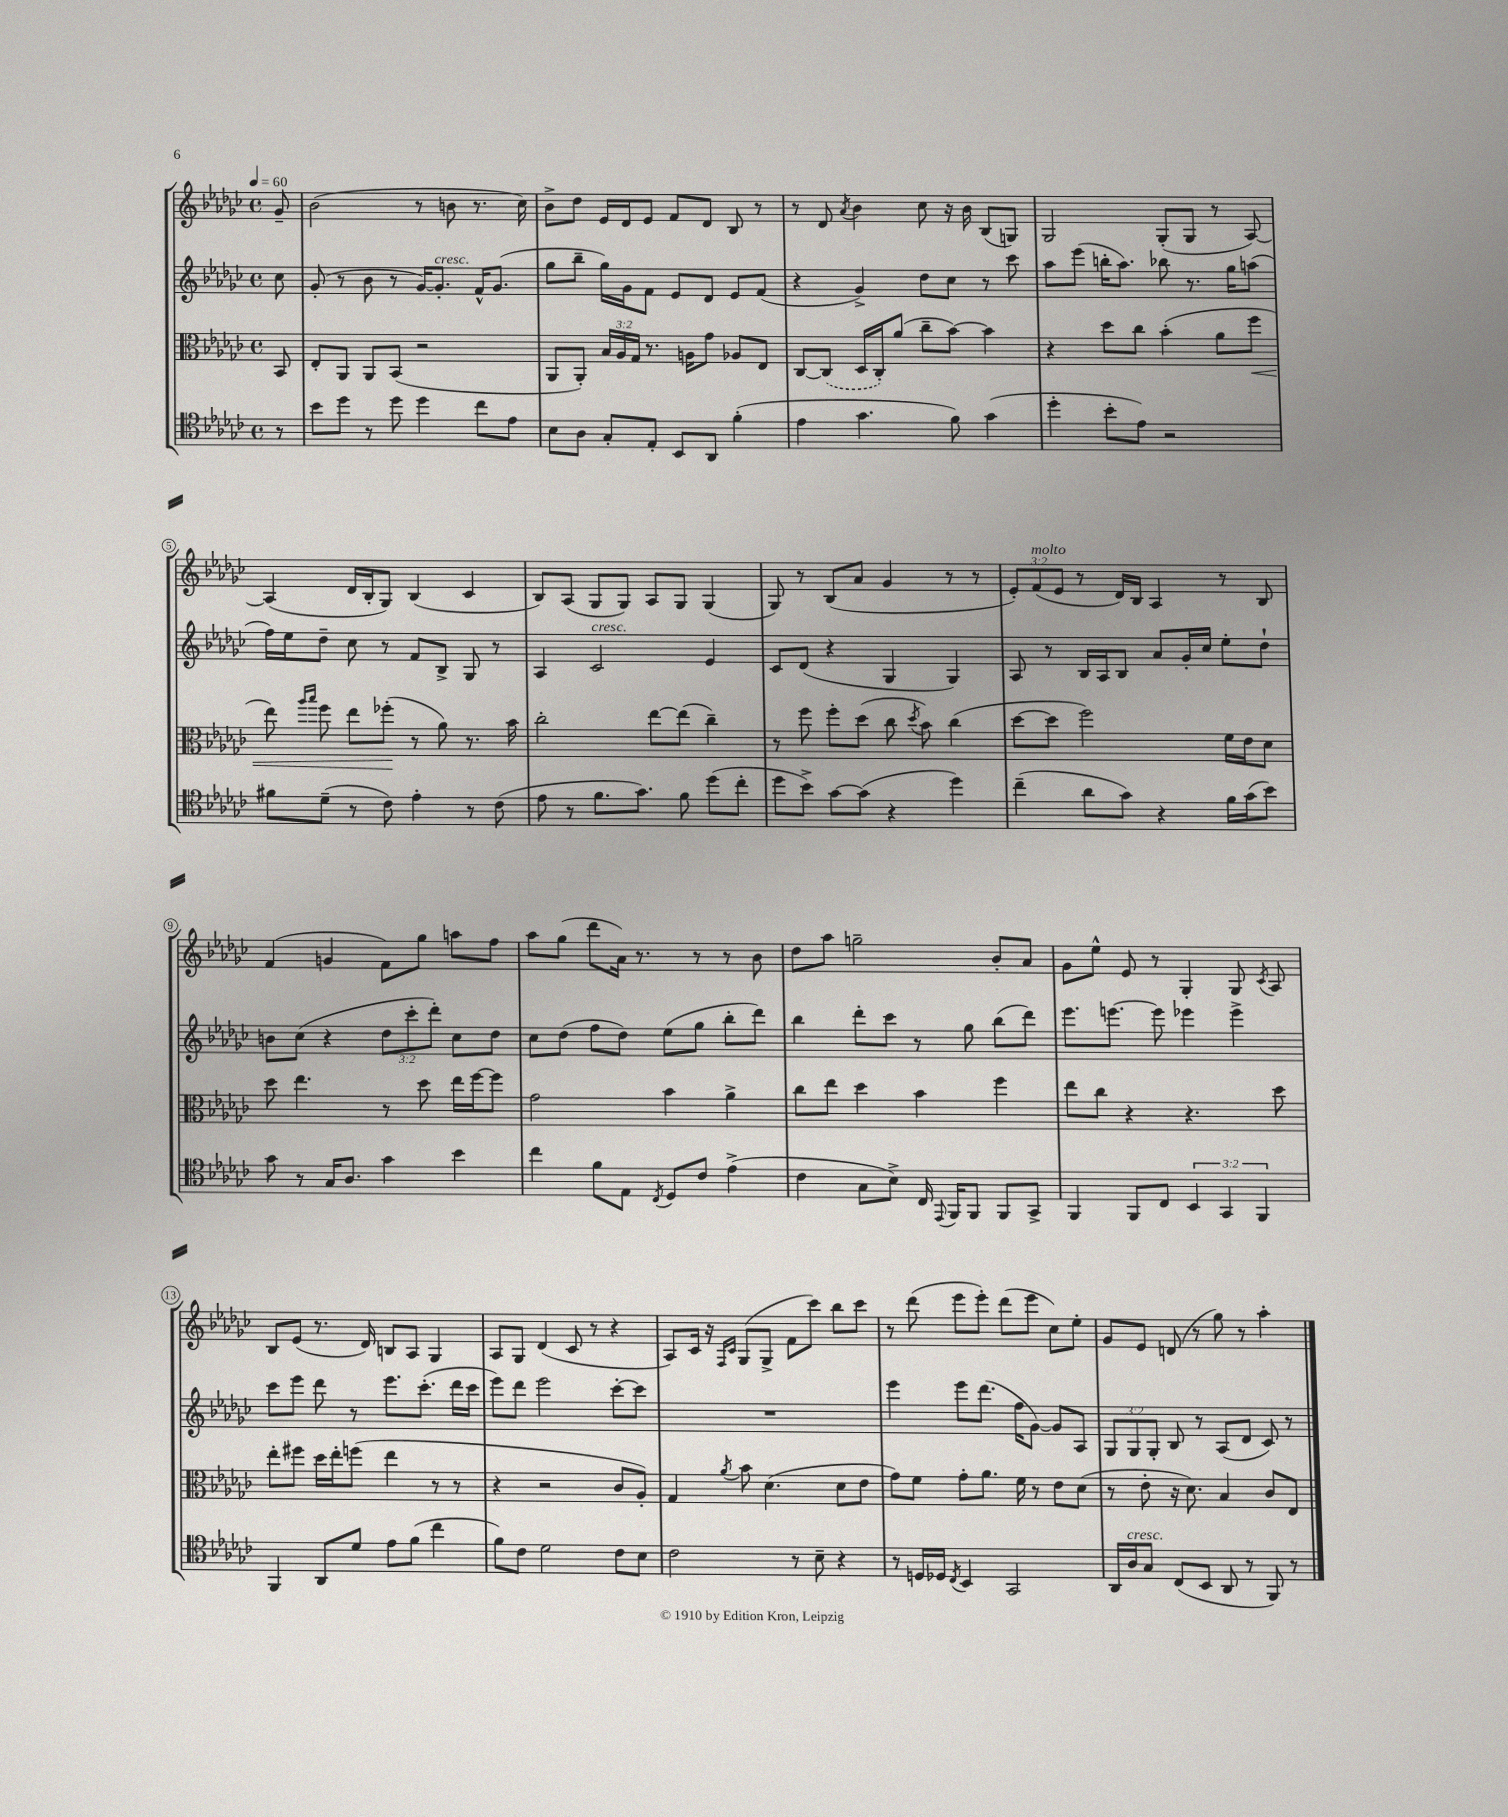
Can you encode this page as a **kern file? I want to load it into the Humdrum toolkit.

**kern	**kern	**dynam	**kern	**kern
*part4	*part3	*part3	*part2	*part1
*staff4	*staff3	*staff3	*staff2	*staff1
*clefC4	*clefC3	*	*clefG2	*clefG2
*k[b-e-a-d-g-c-]	*k[b-e-a-d-g-c-]	*	*k[b-e-a-d-g-c-]	*k[b-e-a-d-g-c-]
*M4/4	*M4/4	*	*M4/4	*M4/4
*met(c)	*met(c)	*	*met(c)	*met(c)
*MM60	*MM60	*	*MM60	*MM60
=	=	=	=	=
8r	8BB-/	.	8cc-\	8g-~/
=1	=1	=1	=1	=1
8b-\L	8E-'/L	.	(8g-'/	(2b-\
8dd-\J	8AA-/J	.	8r	.
8r	8AA-/L	.	8b-\	.
8dd-\	(8BB-/J	.	8r	.
4dd-\	2r	.	[16g-/KL)	8r
!	!	!	!LO:TX:a:i:t=cresc.	!
.	.	.	8.g-'/J]	.
.	.	.	.	8bn\
8cc-\L	.	.	16f^^/KL	8.r
.	.	.	(8.g-/J	.
8e-\J	.	.	.	.
.	.	.	.	16cc-\)
=2	=2	=2	=2	=2
8B-\L	8AA-/L	.	8gg-\L	8b-^\L
8A-\J	8AA-'/J)	.	8bb-~\J	8dd-\J
8G-'/L	24B-/LL	.	16gg-\LL)	16e-/LL
.	24A-/	.	.	.
.	.	.	16g-\J	16d-/J
.	24G-/JJ	.	.	.
8E-'/J	8.r	.	8f\J	8e-/J
8BB-/L	.	.	8e-/L	8f/L
.	16An\KL	.	.	.
8AA-/J	8g-\J	.	8d-/J	8d-/J
(4f'\	8A-X/L	.	8e-/L	8B-/
.	8E-/J	.	(8f/J	8r
=3	=3	=3	=3	=3
4e-\	[8C-/L	.	4r	8r
.	(8C-/J]	.	.	8d-/
.	.	.	.	8qa-/
4.g-\	16D-/LL	.	4g-^/)	4b-\
.	16C-'/J)	.	.	.
.	(8a-/J	.	.	.
.	8cc-~\L	.	8dd-\L	8cc-\
8f\)	[8b-\J)	.	8cc-\J	16r
.	.	.	.	16b-\
(4g-\	4b-\]	.	8r	(8B-/L
.	.	.	8ccc-\	8Gn/J)
=4	=4	=4	=4	=4
4dd-'\	4r	.	8aa-\L	2G-/
.	.	.	(8eee-\J	.
8b-'\L	8dd-\L	.	16bbn'\KL	.
.	.	.	8.aa-\J)	.
8e-\J)	8cc-\J	.	.	.
2r	(4b-'\	.	8bb-X\	(8G-'/L
.	.	.	8.r	8G-/J
.	8a-\L	.	.	8r
.	.	.	16gg-\KL	.
!	!	!LO:HP:b	!	!
.	8ff\J	<	(8aan\J	[8A-/)
!!LO:LB:g=z
=5	=5	=5	=5	=5
8f#X\L	8ee-\)	.	16ff\LL)	(4A-/]
.	.	.	16ee-\J	.
.	16qqaa-/LL	.	.	.
.	16qqbb-/JJ	.	.	.
(8d-~\J	8ff\	.	8dd-~\J	.
8r	8ee-\L	.	8cc-\	16d-/LL
.	.	.	.	16B-'/J
8c-\)	(8ff-X'\J	.	8r	8G-/J)
4e-'\	8r	[	8f/L	(4B-/
.	8a-\)	.	8B-^/J	.
8r	8.r	.	8G-/	4c-/
(8c-\	.	.	8r	.
.	16b-\	.	.	.
=6	=6	=6	=6	=6
8e-\	2cc-'\	.	4A-/	8B-/L)
8r	.	.	.	(8A-/J
!	!	!	!LO:TX:a:i:t=cresc.	!
8.f\L	.	.	2c-/	8G-/L
.	.	.	.	8G-/J)
8.g-\J)	.	.	.	.
.	[8ee-\L	.	.	8A-/L
8f\	(8ee-\J]	.	.	8G-/J
(8dd-\L	4cc-~\)	.	4e-/	(4G-/
8cc-'\J	.	.	.	.
=7	=7	=7	=7	=7
8dd-\L	8r	.	8c-/L	8G-/)
8b-^\J)	8ff\	.	(8d-/J	8r
[8g-\L	8ff'\L	.	4r	(8B-/L
(8g-\J]	(8dd-\J	.	.	8a-/J
4r	8cc-\	.	4G-/	4g-/
.	8qdd-/	.	.	.
.	8b-\)	.	.	.
4dd-\)	(4cc-\	.	4G-/)	8r
.	.	.	.	8r
=8	=8	=8	=8	=8
(4cc-~\	[8dd-\L	.	8A-/	12e-'/L)
!	!	!	!	!LO:TX:a:i:t=molto
.	.	.	.	(12f/
.	8dd-\J]	.	8r	.
.	.	.	.	12e-/J
8a-\L	2ff\)	.	16B-/LL	8r
.	.	.	16A-/J	.
8g-\J)	.	.	8B-/J	16d-/LL)
.	.	.	.	16B-/JJ
4r	.	.	8a-/L	4A-/
.	.	.	16g-'/L	.
.	.	.	16cc-/JJ	.
16f\LL	16f\LL	.	8ee-'\L	8r
(16g-\J	16e-\J	.	.	.
8b-\J)	8d-\J	.	8dd-`\J	8B-/
!!LO:LB:g=z
=9	=9	=9	=9	=9
8g-\	8dd-\	.	8bn\L	(4f/
8r	4.ee-\	.	(8cc-\J	.
16G-/KL	.	.	4r	4gn/
8.A-/J	.	.	.	.
4g-\	8r	.	12dd-\L	8f\L)
.	.	.	12ccc-'\	.
.	8dd-\	.	.	8gg-\J
.	.	.	12ddd-'\J)	.
4b-\	16ee-\LL	.	8cc-\L	8aan\L
.	[16ff\J	.	.	.
.	8ff\J]	.	8dd-\J	8ff\J
=10	=10	=10	=10	=10
4cc-\	2g-\	.	8cc-\L	8aa-\L
.	.	.	(8dd-\J	(8gg-\J
8f\L	.	.	8ff\L	8ddd-\L
8E-\J	.	.	8dd-\J)	16a-\Jk)
.	.	.	.	8.r
8qC-/	.	.	.	.
8D-/L	4b-\	.	(8ee-\L	.
8c-/J	.	.	8gg-\J	8r
(4e-^\	4a-^\	.	8bb-'\L	8r
.	.	.	8ddd-\J)	8b-\
=11	=11	=11	=11	=11
4c-\	8cc-\L	.	4bb-\	8dd-\L
.	8ee-\J	.	.	8aa-\J
8G-\L	4dd-\	.	8ddd-'\L	2ggn~\
8B-^\J)	.	.	8ccc-\J	.
16C-/	4b-\	.	8r	.
8qqEE-/	.	.	.	.
16FF/KL	.	.	.	.
8FF/J	.	.	8gg-\	.
8FF/L	4ff\	.	(8bb-\L	8b-'/L
8GG-^/J	.	.	8ddd-\J)	8a-/J
=12	=12	=12	=12	=12
4FF/	8ee-\L	.	8.eee-\L	8g-\L
.	8cc-\J	.	.	8ee-^^\J
.	.	.	[8.eeen\J	.
8FF/L	4r	.	.	8e-/
8C-/J	.	.	8eee\]	8r
6BB-/	4.r	.	4eee-X\	4G-'/
6GG-/	.	.	.	.
.	.	.	4eee-^\	8G-/
6FF/	.	.	.	.
.	.	.	.	8qc-/
.	8dd-\	.	.	8A-/
!!LO:LB:g=z
=13	=13	=13	=13	=13
4FF/	8ee-'\L	.	8ccc-\L	8B-/L
.	8ff#X\J	.	8eee-\J	(8e-/J
8AA-/L	16dd-\LL	.	8ddd-\	8.r
.	16ee-'\J	.	.	.
8d-/J	(8ffn\J	.	8r	.
.	.	.	.	16d-/)
8e-\L	4ee-\	.	8.eee-\L	8Bn/L
(8f\J	.	.	.	8A-/J
.	.	.	(8.ccc-'\J	.
4cc-\	8r	.	.	4G-/
.	8r	.	16ddd-\LL	.
.	.	.	16ccc-\JJ	.
=14	=14	=14	=14	=14
8f\L)	4r	.	8eee-\L)	8A-/L
8c-\J	.	.	8ddd-\J	8G-/J
2d-\	2r	.	2eee-\	(4d-/
.	.	.	.	8c-/
.	.	.	.	8r
8c-\L	8c-/L	.	[8ccc-'\L	4r
8B-\J	8A-'/J)	.	8ccc-\J]	.
=15	=15	=15	=15	=15
2c-\	4G-/	.	1r	8A-/L)
.	.	.	.	16c-/Jk
.	.	.	.	16r
.	.	.	.	16qqF/LL
.	8qa-/	.	.	16qqc-/JJ
.	8b-\	.	.	(8G-/L
.	(4.d-\	.	.	8G-^/J
8r	.	.	.	8f\L
8B-~\	.	.	.	8ccc-\J)
4r	8d-\L	.	.	8bb-\L
.	8e-\J	.	.	8ccc-\J
=16	=16	=16	=16	=16
8r	8g-\L)	.	4eee-\	8r
16Dn/LL	8f\J	.	.	(8ddd-\
16D-X/JJ	.	.	.	.
8qC-/	.	.	.	.
4BB-/	8g-'\L	.	8eee-\L	8eee-\L
.	8.a-\J	.	(8.ddd-\J	8eee-'\J)
2GG-/	.	.	.	(8ddd-\L
.	16f\	.	16ff\KL	.
.	8r	.	[8g-\J)	8eee-\J
.	8e-\L	.	8g-/L]	8cc-\L)
.	(8d-\J	.	8A-/J	8ee-'\J
=17	=17	=17	=17	=17
16AA-/LL	8r	.	12G-/L	8g-/L
!LO:TX:a:i:t=cresc.	!	!	!	!
16A-/J	.	.	.	.
.	.	.	12G-/	.
8G-/J	8e-'\	.	.	8e-/J
.	.	.	12G-'/J	.
(8C-/L	16r	.	8B-/	(8dn/
.	8.d-\)	.	.	.
8BB-/J	.	.	8r	8r
8AA-/	4B-/	.	(8A-/L	8gg-\)
8r	.	.	8d-/J	8r
8FF/)	8c-/L	.	8c-/)	4aa-'\
8r	8E-/J	.	8r	.
==	==	==	==	==
*-	*-	*-	*-	*-
